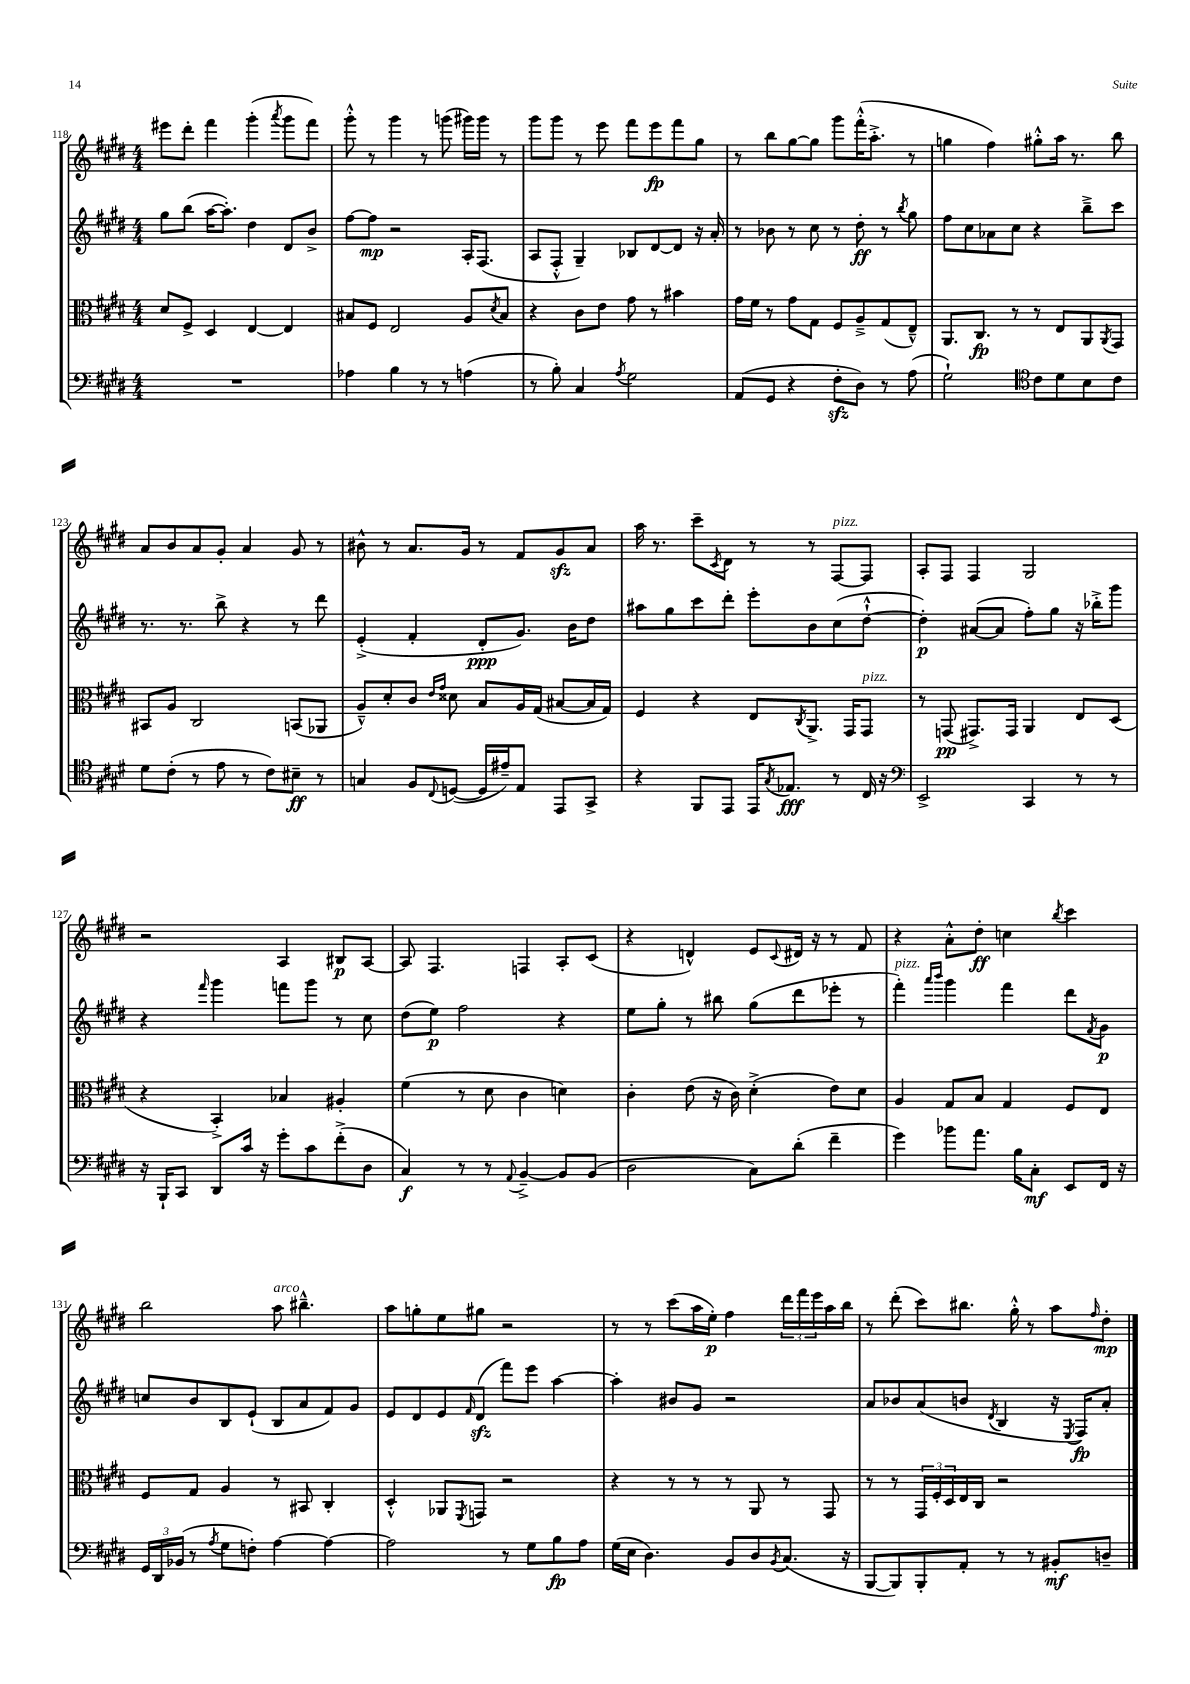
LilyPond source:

<<
\new StaffGroup <<
\new Staff = "s0" {
    \clef treble \key e \major \numericTimeSignature \time 4/4
    eis'''8 dis'''8-. fis'''4 gis'''4-.( \acciaccatura { a'''8 } gis'''8 fis'''8) |
    gis'''8-.-^ r8 gis'''4 r8 g'''8( gis'''16) gis'''16 r8 |
    gis'''8 gis'''8 r8 e'''8 fis'''8 e'''8\fp fis'''8 gis''8 |
    r8 b''8 gis''8~ gis''8 gis'''8 fis'''16-.-^( a''8.-.-> r8 |
    g''4 fis''4) gis''8-.-^ a''16 r8. b''8 |
    a'8 b'8 a'8 gis'8-. a'4 gis'8 r8 |
    bis'8-^ r8 a'8. gis'16 r8 fis'8 gis'8\sfz a'8 |
    a''16 r8. cis'''8-- \acciaccatura { cis'8 } dis'8 r8 r8 fis8~^\markup { \italic "pizz." } fis8 |
    a8-. fis8 fis4 gis2 |
    r2 a4 bis8\p a8~ |
    a8 fis4. f4 a8-. cis'8( |
    r4 d'4-^) e'8 \appoggiatura { cis'8 } dis'16 r16 r8 fis'8 |
    r4 a'8-.-^ dis''8-.\ff c''4 \acciaccatura { b''8 } cis'''4 |
    b''2 a''8^\markup { \italic "arco" } bis''4.---^ |
    a''8 g''8-. e''8 gis''8 r2 |
    r8 r8 cis'''8( a''16 e''16-.\p) fis''4 \tuplet 3/2 { dis'''16 fis'''16 e'''16 } a''16 b''16 |
    r8 dis'''8-.( cis'''8) bis''8. gis''16-.-^ r8 a''8 \grace { fis''16 } dis''8-.\mp \bar "|." |
}
\new Staff = "s1" {
    \clef treble \key e \major \numericTimeSignature \time 4/4
    gis''8 b''8( a''16~ a''8.-.) dis''4 dis'8 b'8-> |
    fis''8~ fis''8\mp r2 a16-. fis8.( |
    a8 fis8-.-^ gis4--) bes8 dis'8~ dis'8 r16 a'16-. |
    r8 bes'8 r8 cis''8 r8 dis''8-.\ff r8 \acciaccatura { b''8 } gis''8 |
    fis''8 cis''8 aes'8 cis''8 r4 b''8---> cis'''8 |
    r8. r8. b''8-> r4 r8 dis'''8 |
    e'4-.->( fis'4-. dis'8-.\ppp gis'8.) b'16 dis''8 |
    ais''8 gis''8 cis'''8 dis'''8-. e'''8-. b'8 cis''8( dis''8~-!-^ |
    dis''4-.\p) ais'8~( ais'8 fis''8-.) gis''8 r16 bes''16-.-> gis'''8 |
    r4 \grace { fis'''16 } gis'''4 f'''8 gis'''8 r8 cis''8 |
    dis''8( e''8\p) fis''2 r4 |
    e''8 gis''8-. r8 bis''8 gis''8( dis'''8 ees'''8-. r8 |
    fis'''4-.^\markup { \italic "pizz." }) \grace { a'''16 b'''16 } gis'''4 fis'''4 dis'''8 \acciaccatura { fis'8 } gis'8\p |
    c''8 b'8 b8 e'8-!( b8 a'8 fis'8) gis'8 |
    e'8 dis'8 e'8 \grace { fis'16 } dis'8\sfz( fis'''8) e'''8 a''4~ |
    a''4-. bis'8 gis'8 r2 |
    a'8 bes'8 a'8( b'8 \acciaccatura { dis'8 } b4 r16 \acciaccatura { e8 } fis16\fp) a'8-. \bar "|." |
}
\new Staff = "s2" {
    \clef alto \key e \major \numericTimeSignature \time 4/4
    dis'8 fis8-> dis4 e4~ e4 |
    bis8 fis8 e2 a8 \acciaccatura { dis'8 } bis8 |
    r4 cis'8 e'8 gis'8 r8 bis'4 |
    gis'16 fis'16 r8 gis'8 gis8 fis8 a8---> gis8( e8---^) |
    a,8. cis8.\fp r8 r8 e8 a,8 \acciaccatura { a,8 } gis,8 |
    bis,8 a8 cis2 b,8( aes,8 |
    a8---^) dis'8-. cis'8 \grace { e'16 gis'16 } disis'8 b8 a16 gis16( bis8~ bis16 gis16) |
    fis4 r4 e8 \acciaccatura { cis8 } a,8.-> gis,16 gis,8^\markup { \italic "pizz." } |
    r8 g,8\pp( gis,8.->) gis,16 a,4 e8 dis8( |
    r4 b,4-.->) bes4 ais4-. |
    fis'4( r8 dis'8 cis'4 d'4) |
    cis'4-. e'8( r16 cis'16) dis'4-.->( e'8) dis'8 |
    a4 gis8 b8 gis4 fis8 e8 |
    fis8 gis8 a4 r8 bis,8 cis4-. |
    dis4-.-^ aes,8 \acciaccatura { fis,8 } g,8 r2 |
    r4 r8 r8 r8 a,8 r8 gis,8 |
    r8 r8 \tuplet 3/2 { gis,16 fis16-. dis16 } e16 cis16 r2 \bar "|." |
}
\new Staff = "s3" {
    \clef bass \key e \major \numericTimeSignature \time 4/4
    R1 |
    aes4 b4 r8 r8 a4( |
    r8 b8-.) cis4 \acciaccatura { a8 } gis2 |
    a,8( gis,8 r4 fis8-.\sfz dis8) r8 a8( |
    gis2-!) \clef tenor cis'8 dis'8 b8 cis'8 |
    dis'8 cis'8-.( r8 e'8 r8 cis'8) bis8--\ff r8 |
    g4 fis8 \appoggiatura { cis8 } d8~( d16 eis'16--) e8 e,8 gis,8-> |
    r4 fis,8 e,8 e,16 \acciaccatura { gis8 } ees8.\fff r8 cis16 r16 |
    \clef bass e,2-> cis,4 r8 r8 |
    r16 b,,16-! cis,8 dis,8 cis'16 r16 gis'8-. cis'8 fis'8-.->( dis8 |
    cis4\f) r8 r8 \appoggiatura { a,8 } b,4~---> b,8 b,8( |
    dis2 cis8) dis'8-.( fis'4-- |
    gis'4) bes'8 a'8. b16 cis8-.\mf e,8 fis,16 r16 |
    \tuplet 3/2 { gis,16 dis,16 bes,16( } r8 \acciaccatura { a8 } gis8 f8-.) a4~ a4~ |
    a2 r8 gis8 b8\fp a8 |
    gis16( e16 dis4.) b,8 dis8 \acciaccatura { b,8 } cis8.( r16 |
    b,,8~ b,,8) b,,8-. a,8-. r8 r8 bis,8-.\mf d8-- \bar "|." |
}
>>
>>
\layout { \context { \Score currentBarNumber = #118 } }
